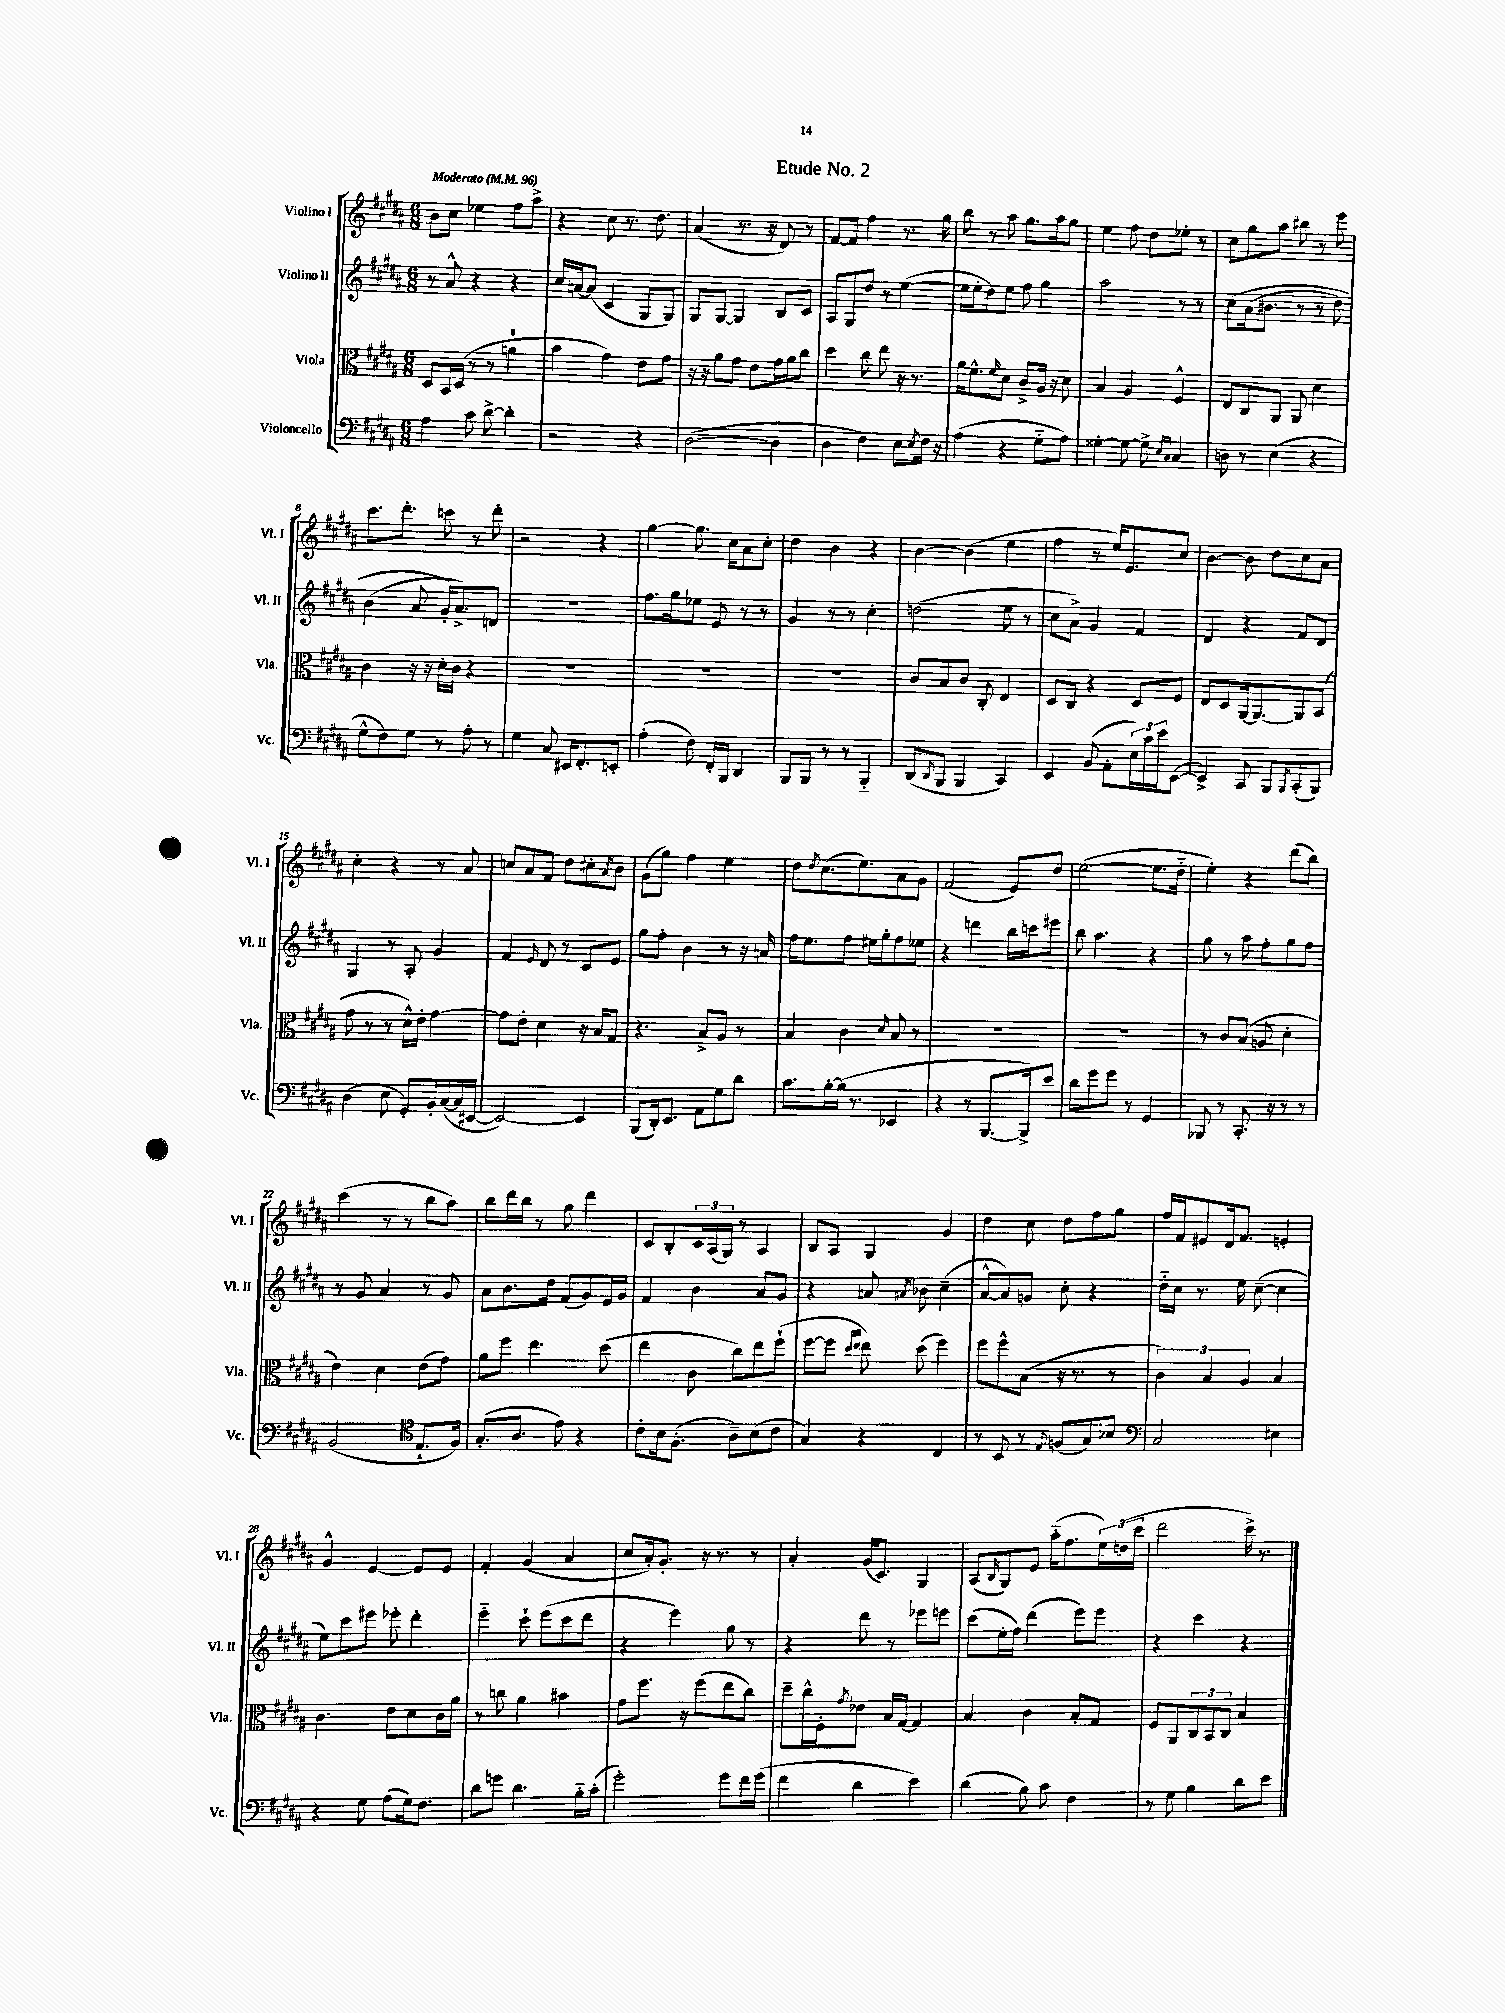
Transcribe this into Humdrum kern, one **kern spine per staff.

**kern	**kern	**kern	**kern
*part4	*part3	*part2	*part1
*staff4	*staff3	*staff2	*staff1
*I"Violoncello	*I"Viola	*I"Violino II	*I"Violino I
*I'Vc.	*I'Vla.	*I'Vl. II	*I'Vl. I
*clefF4	*clefC3	*clefG2	*clefG2
*k[f#c#g#d#a#]	*k[f#c#g#d#a#]	*k[f#c#g#d#a#]	*k[f#c#g#d#a#]
*M6/8	*M6/8	*M6/8	*M6/8
*MM96	*MM96	*MM96	*MM96
=1	=1	=1	=1
!	!	!	!LO:TX:a:B:t=Moderato
4A#\	8D#/L	8r	8b\L
.	16BB/L	8a#^^/	8cc#\J
.	(16D#/JJ	.	.
8c#\	8r	4r	4ee-X\
[8d#^\	8r	.	.
4d#'\]	4an\	4r	8ff#\L
.	.	.	8aa#^\J
=2	=2	=2	=2
2r	4b\	16cc#/LL	4r
.	.	[16an/J	.
.	.	(8a/J]	.
.	4g#\)	4c#/	8cc#\
.	.	.	8.r
4r	8e\L	8G#/L	.
.	.	.	8.dd#\
.	8g#\J	8G#/J)	.
=3	=3	=3	=3
([2D#\	16r	8G#/L	(4a#/
.	16r	.	.
.	8a#\L	[8G#/J	.
.	8g#\J	4G#/]	8.r
.	8e\L	.	.
.	.	.	16r
4D#\]	16g#\L	8B/L	8d#/)
.	16a#\J	.	.
.	8cc#\J	8c#/J	8r
=4	=4	=4	=4
4D#\	4dd#\	8A#/L	[8f#/L
.	.	8G#/	8f#/J]
4F#\)	8cc#\	8dd#/J	4ff#\
.	8ee\	8r	.
8E\L	16r	([4ee\	8.r
.	8.r	.	.
8qE/	.	.	.
16F#\Jk	.	.	.
16r	.	.	16gg#\
=5	=5	=5	=5
(4A#\	16a#\KL	16ee\LL]	8bb\
.	8.f#^^\	16ee'\J	.
.	.	8dd#\)	8r
.	16qqf#/	.	.
4r	8d#\J	8ee\J	8aa#\
.	8c#^/L	8ff#\	8.gg#\L
8G#\L	16A#/Jk	4gg#\	.
.	16r	.	16aa#\k
8A#\J)	8d#\	.	8gg#\J
=6	=6	=6	=6
[4G##X'\	4B/	2aa#\	4ee\
8G##\_	4A#/	.	8ff#\
8G##^\]	.	.	8dd#\L
16qqE/LL	.	.	.
16qqC#/JJ	.	.	.
4C#/	4F#^^/	8r	8ee-X'\J
.	.	8r	8r
=7	=7	=7	=7
8Dn\	8E/L	(8cc#\L	8cc#\L
8r	8C#/	(16a#\k	8gg#\
.	.	8.b#X\J	.
(4E\	8AA#/J	.	8aa#\J
.	8AA#/	8r	8bb#X\
4r	4d#\	8r	8r
.	.	8dd#\)	8eee\
!!LO:LB:g=z
=8	=8	=8	=8
8G#^^\L	4c#\	(4b\	8.ccc#\L
8F#\)	.	.	.
.	.	.	8.ddd#'\J
8G#\J	16r	8a#/	.
.	16r	.	.
8r	16d#'\LL	16g#'/KL)	8cccn\
.	16c#\JJ	8.a#^/)	.
8A#'\	4r	.	8r
8r	.	8dn/J	8ddd#'\
=9	=9	=9	=9
4G#\	2.r	2.r	2r
8C#/	.	.	.
16EE#X/KL	.	.	.
8.FF#'/	.	.	.
.	.	.	4r
8EEn'/J	.	.	.
=10	=10	=10	=10
(4A#'\	2.r	8.ff#\L	[4gg#\
.	.	16gg#\k	.
8F#\)	.	8ee-X\J	8.gg#\]
16FF#'/LL	.	8e/	.
16BBB/JJ	.	.	16cc#\KL
4DD#/	.	8r	8a#\
.	.	8r	8cc#'\J
=11	=11	=11	=11
8BBB/L	2.r	4g#/	4dd#\
8BBB/J	.	.	.
8r	.	8r	4b\
8r	.	8r	.
4BBB/	.	4cc#'\	4r
=12	=12	=12	=12
(8DD#/L	8c#/L	(2ddn\	[4b\
8qDD#/	.	.	.
8BBB/J	8B/	.	.
4BBB/	8c#/J	.	(4b\]
.	8C#'/	.	.
4CC#/)	4E/	8ee\	4ee\
.	.	8r	.
=13	=13	=13	=13
4EE/	8D#/L	8cc#\L	4ff#\
.	8C#/J	8a#^\J)	.
(8BB/	4r	4g#/	8r
8AA#'\L	.	.	16ee/KL)
.	.	.	8.e/
24E\L)	8D#/L	4f#/	.
24c#\	.	.	.
24e\J	.	.	.
([8EE\J	8F#/J	.	8cc#/J
=14	=14	=14	=14
4EE^/])	8E/L	4d#/	[4b\
.	8D#/	.	.
8CC#/	[16AA#/k	4r	8b\]
.	8.AA#/_	.	.
8BBB/L	.	.	8dd#\L
8qBBB/	.	.	.
(8CC#'/	8AA#/]	8f#/L	8cc#\
8BBB/J)	(8BB/J	8d#/J	8a#\J
!!LO:LB:g=z
=15	=15	=15	=15
(4D#\	8g#\	4G#/	4cc#'\
.	8r	.	.
8E\	8r	8r	4r
8GG#'/L)	16d#^^\LL)	8A#'/	.
.	16e'\JJ	.	.
16BB'/L	[4g#\	4g#/	8r
([16C#/	.	.	.
16C#/]	.	.	8a#/
[16EE#X/JJ	.	.	.
=16	=16	=16	=16
2EE#/_)	8g#\L]	4f#/	8ccn/L
.	8e'\J	.	8a#/
.	.	16qqe/	.
.	4d#\	8d#/	8f#/J
.	.	8r	8dd#\L
4EE#/]	16r	8c#/L	8cc#X'\
.	16B/KL	.	.
.	.	.	8qa#/
.	8G#/J	8e/J	8b\J
=17	=17	=17	=17
(8BBB/L	4.r	8gg#\L	(8g#\L
16DD#'/k)	.	8ff#'\J	8gg#\J)
8.EE/J	.	.	.
.	.	4b\	4ff#\
8AA#\L	8B^/L	.	.
8G#\	8A#/J	8r	4ee\
8d#\J	8r	16r	.
.	.	16an/	.
=18	=18	=18	=18
8.c#\L	4B/	16ff#\KL	8dd#\L
.	.	8.ee\	.
.	.	.	8qdd#/
.	.	.	(8.cc#\
[16B'\L	.	.	.
(16B\JJ]	4c#\	8ff#\J	.
8.r	.	.	8.ee\)
.	.	16ee#X\LL	.
.	.	16gg#'\J	.
.	16qqd#/	.	.
4EE-X/	8B/	8ff#\	8a#\
.	8r	8ee-X\J	8g#\J
=19	=19	=19	=19
4r	2.r	4r	(2f#/
8r	.	4dddn\	.
[8.BBB/L	.	.	.
.	.	16bb\LL	8e/L)
16BBB^/k])	.	16cccn\J	.
8e/J	.	8eee#X\J	8dd#/J
=20	=20	=20	=20
8d#\L	2.r	8bb\	([2ee\
8g#\	.	4.aa#\	.
8g#\J	.	.	.
8r	.	.	.
4GG#/	.	4r	8.ee\L]
.	.	.	16dd#\Jk
=21	=21	=21	=21
8BBB-X/	8r	8gg#\	4ee'\)
8r	8c#/L	8r	.
8.CC#'/	(8B/J	8aa#\	4r
.	8An/	8ff#'\L	.
16r	.	.	.
8r	4d#'\	8gg#\	(8ddd#\L
8r	.	8ff#\J	8bb\J)
!!LO:LB:g=z
=22	=22	=22	=22
(2BB/	4e\)	8r	(4ccc#\
.	.	8g#/	.
.	4d#\	4a#/	8r
.	.	.	8r
*clefC4	*	*	*
8.E`/L	(8e\L	8r	8bb\L
.	8g#\J)	8g#/	8aa#\J)
16F#/Jk)	.	.	.
=23	=23	=23	=23
(8.G#'/L	8a#\L	8a#\L	8bb\L
.	8ff#\J	8.b\	16ddd#\L
8.A#/J	.	.	16bb\JJ
.	4.ee\	.	8r
.	.	16dd#\Jk	.
8e\)	.	(8f#/L	8gg#\
4r	.	8g#/)	4ddd#\
.	(8dd#\	16e/L	.
.	.	16g#/JJ	.
=24	=24	=24	=24
8c#'\L	4ee\	4f#/	8c#/L
16B\k	.	.	8B'/
(8.F#'\J	.	.	.
.	8c#\	4b\	24c#/L
.	.	.	(24A#/
.	.	.	24G#/JJ)
8A#~\L)	8cc#\L)	.	8r
(8B\	8ee\	8a#/L	4A#/
8c#\J	(8ff#`\J	8g#/J	.
=25	=25	=25	=25
4G#/)	[8ff#\L	4r	8B/L
.	8ff#\J]	.	8A#/J
.	16qqdd#/LL	.	.
.	16qqee/JJ	.	.
4r	8ee\)	8an/	4G#/
.	.	8qa#X/	.
.	(8dd#\	8b-X\	.
4C#/	4ff#\)	(4cc#~\	4g#/
=26	=26	=26	=26
8r	8ff#\L	[8a#^^/L	4dd#\
8BB/	8ff#^^\	8a#/])	.
8r	(8B\J	8gn/J	8cc#\
8qqE/	.	.	.
(8Fn/L	16r	8cc#'\	8dd#\L
.	8.r	.	.
8G#/)	.	4r	8ff#\
8B-X/J	8r	.	8gg#\J
=27	=27	=27	=27
*clefF4	*	*	*
2C#/	6c#\)	16dd#\LL	16ff#/LL
.	.	16cc#\JJ	16f#/J
.	.	8.r	8e#X/
.	6B/	.	.
.	.	.	16d#/k
.	.	16ee\	8.f#/J
.	6A#/	.	.
.	.	([8cc#~\	.
4E#X\	4B/	4cc#\]	4en'/
!!LO:LB:g=z
=28	=28	=28	=28
4r	4.c#\	8ee\L)	4g#^^/
.	.	8ccc#\	.
8G#\	.	8eee#X\J	[4e/
(8A#\L	8e\L	8eee-X'\	.
16G#\k)	8d#\	4ddd#'\	8e/L]
8.F#\J	.	.	.
.	16c#\L	.	8e/J
.	16a#\JJ	.	.
=29	=29	=29	=29
8d#\L	8r	4eee\	4f#'/
8gn\J	8ccn\	.	.
4.d#\	4a#\	8ccc#`\	(4g#/
.	.	(8eee\L	.
.	4b#X\	8ccc#\	4a#/
16B\LL	.	8ddd#\J	.
(16c#'\JJ	.	.	.
=30	=30	=30	=30
2g#'\)	8g#\L	4r	8cc#/L
.	8.ff#\J	.	16a#'/k)
.	.	.	8.g#'/J
.	.	4eee\)	.
.	16r	.	.
.	(8ff#\L	.	16r
.	.	.	8.r
8g#\L	8ee\	8gg#\	.
16f#\L	8cc#\J)	8r	8r
(16g#\JJ	.	.	.
=31	=31	=31	=31
4f#\	8dd#~\L	4r	4a#'/
.	16cc#^^\L	.	.
.	16F#'\J	.	.
.	8qg#/	.	.
4d#\	8e-X\J	8ddd#\	(16g#/KL
.	.	.	8.c#/J)
.	16B/LL	8r	.
.	[16G#/JJ	.	.
4e\)	4G#/]	8eee-X\L	4G#/
.	.	8eeen\J	.
=32	=32	=32	=32
(4d#\	4B/	(8ccc#\L	(8A#/L
.	.	.	16qqB/
.	.	16ee'\L	8G#/)
.	.	16ff#\JJ)	.
8B\)	4c#\	(4ddd#\	8e/J
8c#\	.	.	(16aa#\KL
.	.	.	8.ff#\
4F#\	8B'/L	8eee\L)	.
.	8G#/J	8eee\J	24ee\L)
.	.	.	(24ddn\
.	.	.	24ccc#\JJ
=33	=33	=33	=33
8r	8F#/L	4r	2ddd#\
8G#\	8AA#/	.	.
4B\	12C#/	4ccc#\	.
.	12BB/	.	.
.	12C#/J	.	.
8d#\L	4B/	4r	16ccc#^\)
.	.	.	8.r
8e\J	.	.	.
==	==	==	==
*-	*-	*-	*-
